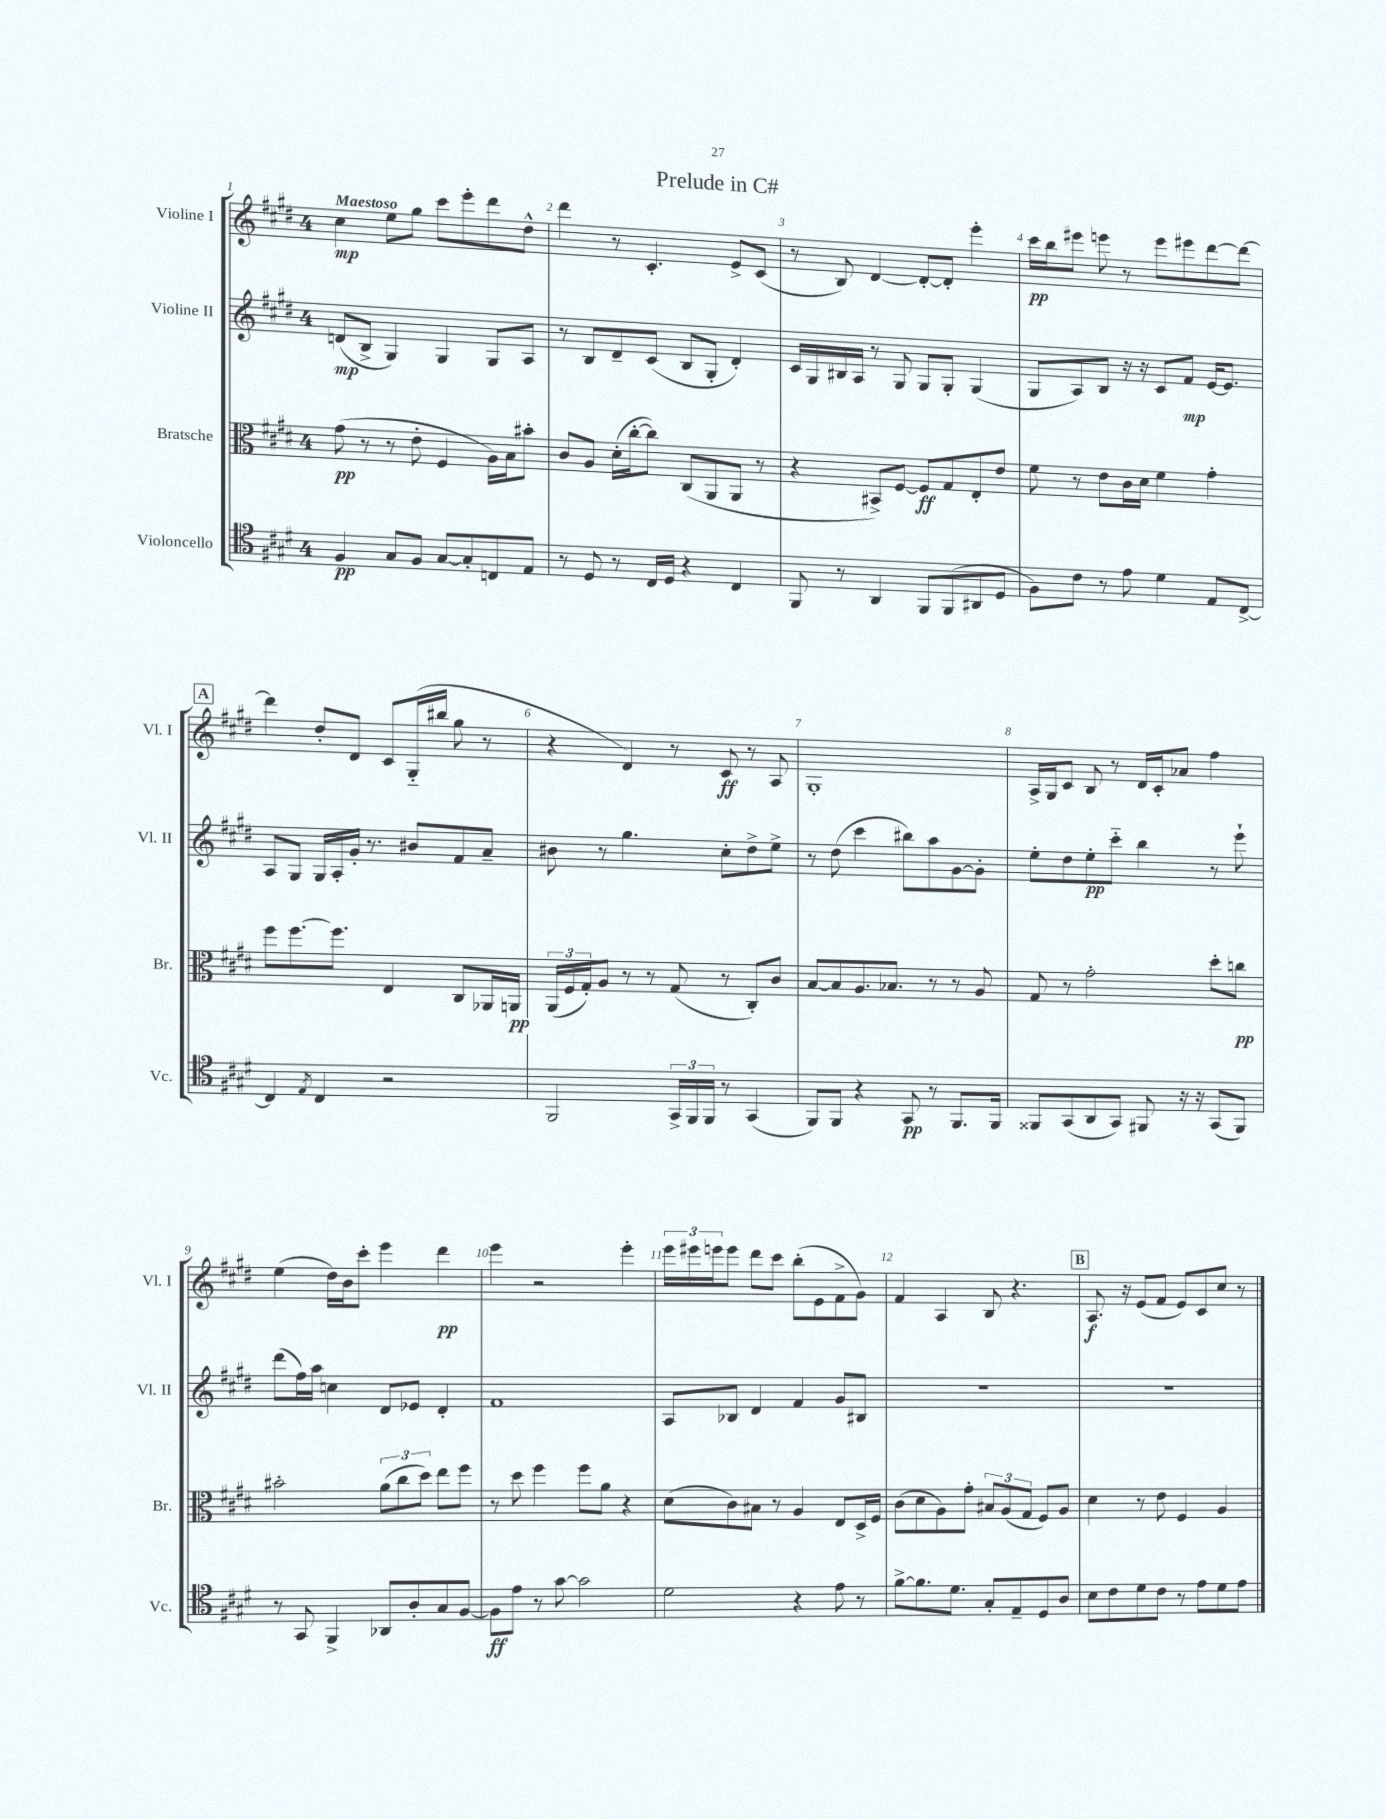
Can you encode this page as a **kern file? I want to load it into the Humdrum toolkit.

**kern	**kern	**kern	**kern
*staff4	*staff3	*staff2	*staff1
*clefC4	*clefC3	*clefG2	*clefG2
*k[f#c#g#d#]	*k[f#c#g#d#]	*k[f#c#g#d#]	*k[f#c#g#d#]
*M4/4	*M4/4	*M4/4	*M4/4
4F#/	(8g#\	(8d/L	4cc#\
.	8r	8B^/J	.
8G#/L	8r	4G#/)	8ee\L
8F#/J	8e'\	.	8gg#\J
[8G#/L	4F#/	4G#/	8ccc#\L
8G#'/]	.	.	8eee'\
8C/	16A\LL)	8G#/L	8ddd#\
.	16B\J	.	.
8E/J	8b#'\J	8A/J	8dd#^^\J
=	=	=	=
8r	8c#/L	8r	4ddd#\
8D#/	8A/J	8B/L	.
8r	(16d#'\LL	8d#~/	8r
.	[16cc#'\J	.	.
16C#/LL	8cc#\]J)	(8c#/J	4.c#'/
16D#/JJ	.	.	.
4r	(8C#/L	8B/L	.
.	8AA/	8G#'/J	.
4C#/	8AA/J	4d#'/)	8e^/L
.	8r	.	(8c#/J
=	=	=	=
8FF#/	4r	16c#/LL	8r
.	.	16G#/	.
8r	.	16B#/	8B/)
.	.	16A/JJ	.
4AA/	8BB#^/L)	8r	[4d#/
.	[8F#/J	8G#/	.
8FF#/L	8F#/]L	8G#/L	8d#'/_L
(8FF#/	8G#/	8G#'/J	8d#'/]J
8AA#/	8E'/	(4G#/	4eee'\
8D#/J	8e/J	.	.
=	=	=	=
8F#\L)	8f#\	8G#/L	16ccc#\LL
.	.	.	16bb\J
8c#\J	8r	8A/)	8eee#\J
8r	8e\L	8B/J	8eee\
8e\	16c#\L	16r	8r
.	16d#\JJ	16r	.
4d#\	4f#\	8c#/L	8eee\L
.	.	8f#/J	8eee#\
8E/L	4g#'\	[16e/LK	[8ddd#\
.	.	8.e/]J	.
[8C#^/J	.	.	8ddd#\_J
=	=	=	=
4C#/]	8ff#\L	8A/L	4ddd#\]
.	[8.ff#\	8G#/J	.
8qE/	.	.	.
4C#/	.	16G#/LL	8dd#'/L
.	8.ff#\]J	16A'/	.
.	.	16g#'/JJ	8d#/J
.	.	8.r	.
2r	4E/	.	8c#/L
.	.	8b#/L	(16G#'~/L
.	.	.	16bb#/JJ
.	8C#/L	8f#/	8gg#\
.	16AA-/L	8a~/J	8r
.	16AA/JJ	.	.
=	=	=	=
2FF#/	(24AA/LL	8b#\	4r
.	24F#/	.	.
.	24G#'/J)	.	.
.	8A/J	8r	.
.	8r	4.gg#\	4d#/)
.	8r	.	.
24GG#^/LL	(8G#/	.	8r
24FF#/	.	.	.
24FF#/JJ	.	.	.
8r	8r	8cc#'\L	8c#/
(4GG#/	8C#'/L)	8dd#^\	8r
.	8c#/J	8ee^\J	8A/
=	=	=	=
8FF#/L)	[8B/L	8r	1G#'
8FF#/J	8B/]	(8dd#\	.
4r	8.A/	4ccc#\	.
.	8.B-/J	.	.
8GG#/	.	8bb#\L)	.
8r	8r	8aa\	.
8.FF#/L	8r	[8g#\	.
.	8A/	8g#'\]J	.
16FF#/Jk	.	.	.
=	=	=	=
8FF##/L	8G#/	8ee'\L	16A^/LL
.	.	.	16G#/J
(8GG#/	8r	8dd#\	8c#/J
8AA/	2g#'\	8ee'\	8B/
8GG#/J)	.	8ccc#'~\J	8r
8FF#/	.	4bb\	16d#/LL
.	.	.	16c#'/J
16r	.	.	8a-/J
16r	.	.	.
(8GG#/L	8dd#'\L	8r	4ff#\
8FF#/J)	8cc\J	8eee`\	.
=	=	=	=
8r	2b#'\	(8ddd#\L	(4ee\
8GG#/	.	16ff#\L)	.
.	.	16aa\JJ	.
4FF#^/	.	4cc\	16dd#\LL)
.	.	.	16b\J
.	.	.	8ccc#'\J
8AA-/L	(12a\L	8d#/L	4eee\
.	12cc#\	.	.
8A'/	.	8e-/J	.
.	12dd#\J)	.	.
8G#/	8ee\L	4d#'/	4ddd#\
[8F#/J	8ff#\J	.	.
=	=	=	=
8F#\]L	8r	1f#	4eee\
8e\J	8dd#\	.	.
8r	4ff#\	.	2r
[8g#\	.	.	.
2g#\]	8ff#\L	.	.
.	8a\J	.	.
.	4r	.	4eee'\
=	=	=	=
2d#\	(8d#\L	8A/L	24eee\LL
.	.	.	24eee#\
.	.	.	24eee\J
.	8c#\)	8B-/J	8eee\J
.	8B#\J	4d#/	8ddd#\L
.	8r	.	8ccc#\J
4r	4A/	4f#/	(8bb'\L
.	.	.	8e\
8e\	8E/L	8g#/L	8f#^\
8r	16D#^/L	8B#/J	8g#\J)
.	16F#/JJ	.	.
=	=	=	=
[8f#^\L	(8c#\L	1r	4f#/
8.f#\]	8d#\	.	.
.	8A\)	.	4A/
8.d#\J	.	.	.
.	8g#'\J	.	.
8G#'/L	12B#/L	.	8B/
.	(12A/	.	.
8E~/	.	.	4.r
.	12G#/J	.	.
8D#/	8F#/L)	.	.
8A/J	8A/J	.	.
=	=	=	=
8B\L	4d#\	1r	8.A/
8c#\	.	.	.
.	.	.	16r
8d#\	8r	.	(8e/L
8c#\J	8e\	.	8f#/J
8r	4F#/	.	8e/L)
8e\L	.	.	8c#/
8d#\	4A/	.	8cc#/J
8e\J	.	.	8r
==	==	==	==
*-	*-	*-	*-
